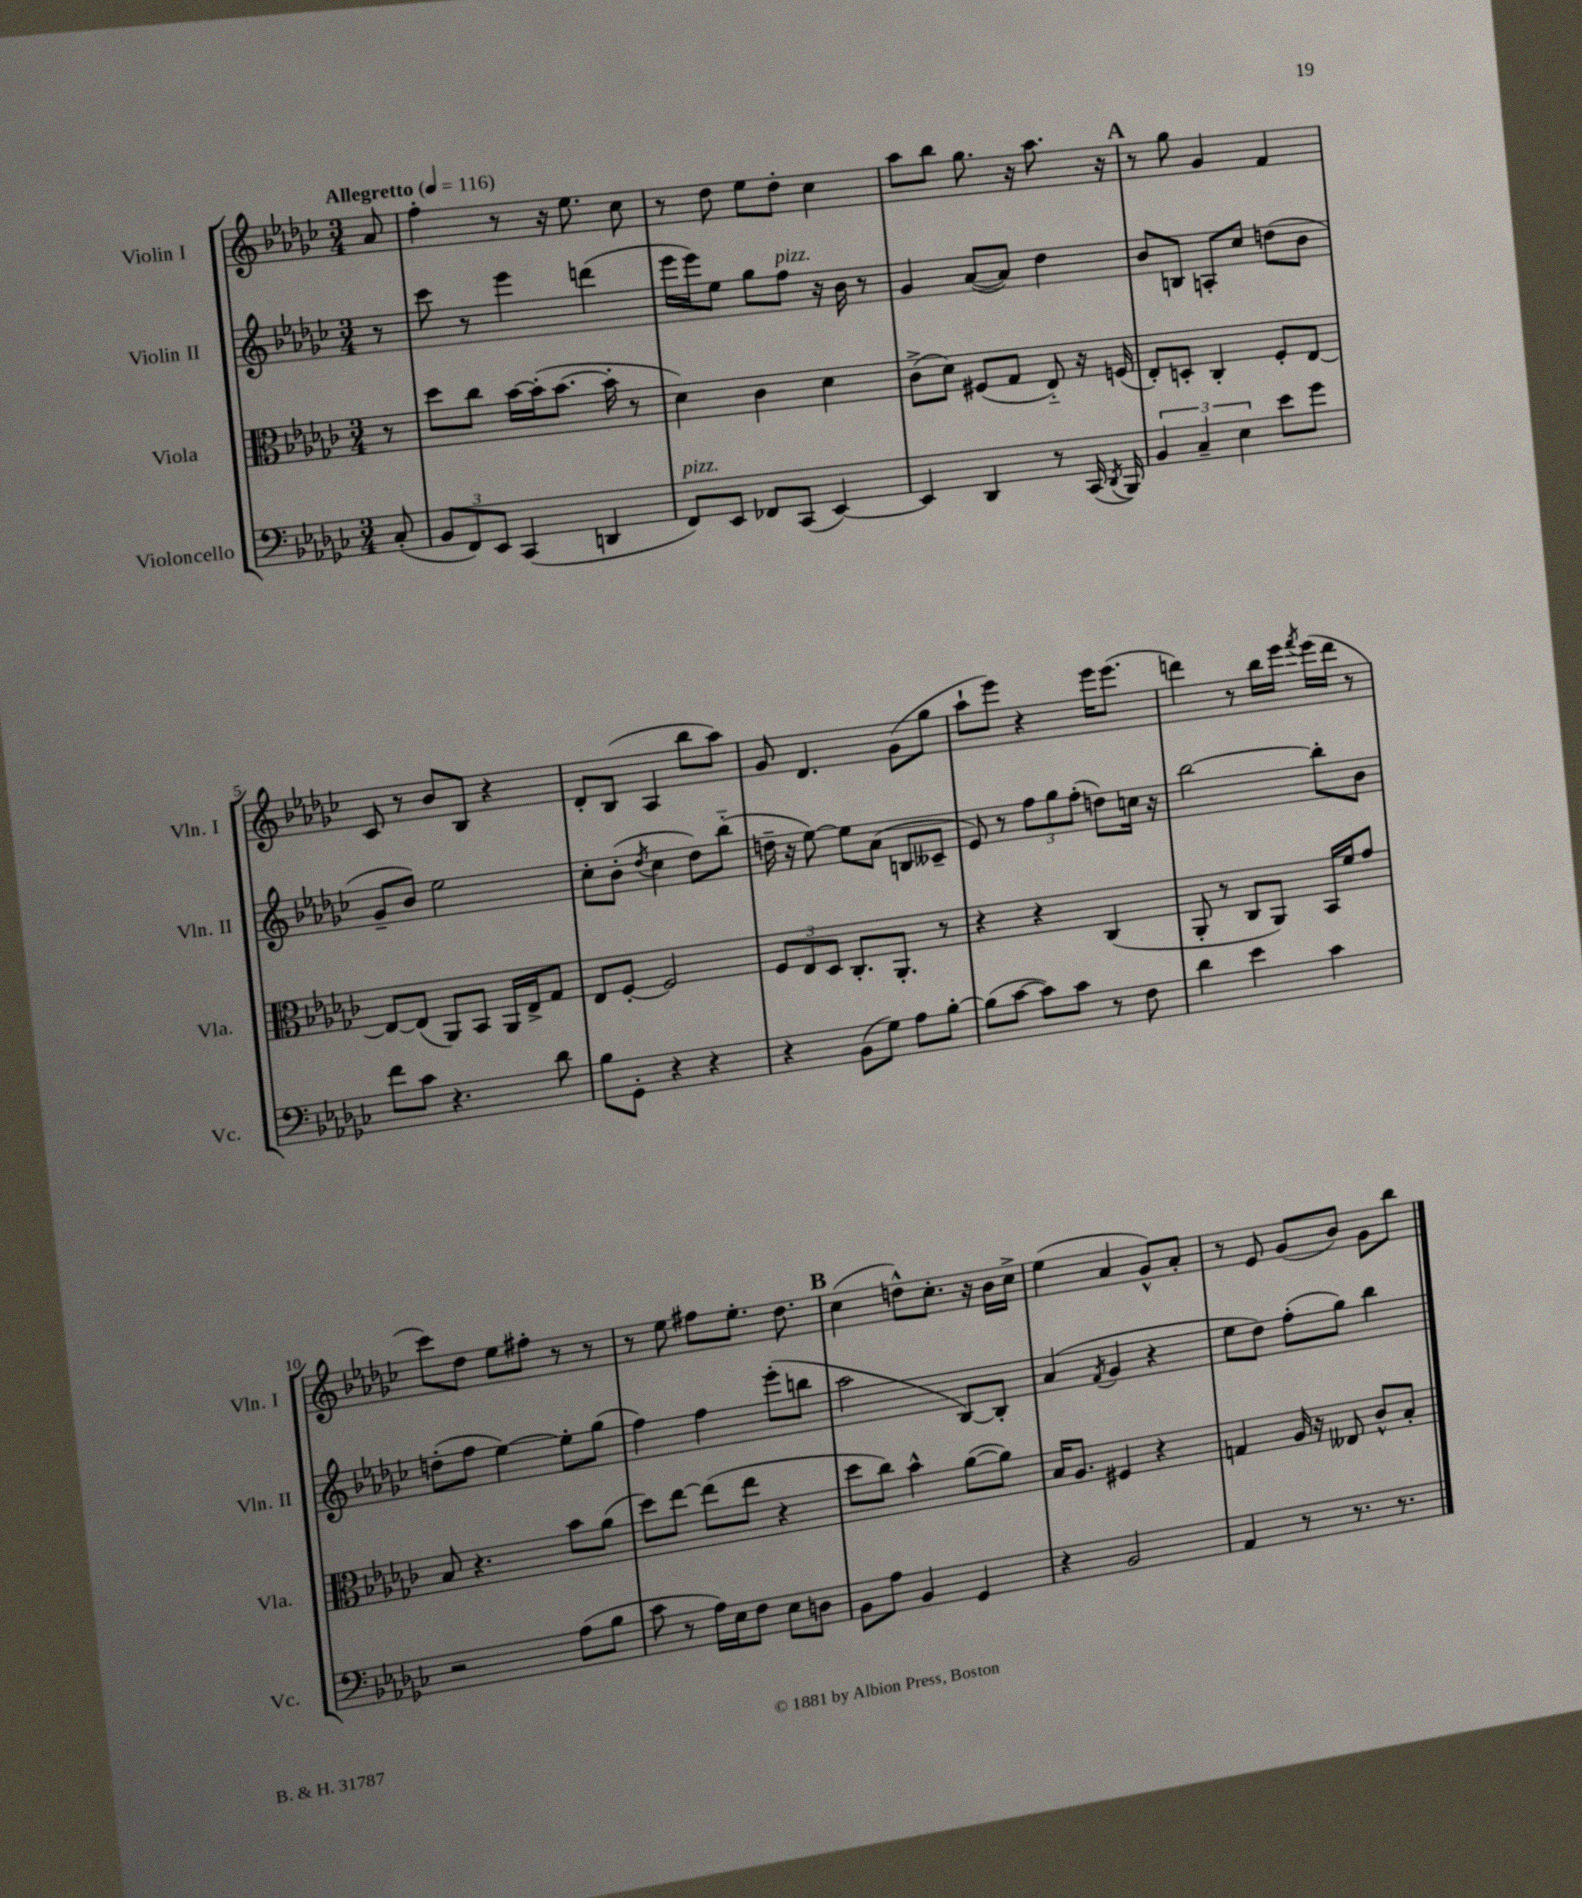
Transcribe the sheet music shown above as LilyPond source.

<<
\new StaffGroup <<
\new Staff = "s0" \with { instrumentName = "Violin I" shortInstrumentName = "Vln. I" } {
    \clef treble \key ges \major \numericTimeSignature \time 3/4 \partial 8 \tempo "Allegretto" 4 = 116
    \autoBeamOff aes'8 |
    f''4-. r8 r16 ees''8. ces''8 |
    r8 des''8 ees''8[ des''8]-. ces''4 |
    aes''8[ bes''8] ges''8. r16 aes''8. r16 |
    \mark \markup { \bold "A" } r8 ges''8 ges'4 f'4 |
    ces'8 r8 bes'8[ bes8] r4 |
    des'8[-. bes8]( aes4 bes''8[ aes''8]) |
    ges'8 des'4. ges'8[( ges''8] |
    aes''8[-! ees'''8]) r4 ees'''16[ ees'''8.]( |
    d'''4) r8 bes''16[ ees'''16] \acciaccatura { f'''8 } ees'''16[( d'''16] r8 |
    ces'''8[) des''8] ees''8[ fis''8]-. r8 r8 |
    r8 ees''8 fis''8[ ees''8.]-. des''8. |
    \mark \markup { \bold "B" } ces''4( d''8[-^) ces''8.]-. r16 bes'16[ ces''16]-> |
    ees''4( aes'4 ges'8[-^) aes'8]-. |
    r8 ees'8 ges'8[( bes'8]) ges'8[ bes''8] \bar "|." |
}
\new Staff = "s1" \with { instrumentName = "Violin II" shortInstrumentName = "Vln. II" } {
    \clef treble \key ges \major \numericTimeSignature \time 3/4 \partial 8
    \autoBeamOff r8 |
    ces'''8 r8 ees'''4 d'''4( |
    ees'''16[ ees'''16) ees''8] ges''8[ f''8]^\markup { \italic "pizz." } r16 bes'16 r8 |
    ges'4 aes'8[~( aes'8]) des''4 |
    \mark \markup { \bold "A" } bes'8[ b8] a8[-. ces''8] d''8[( bes'8] |
    ges'8[-- bes'8]) ees''2 |
    ces''8[-. bes'8]-.( \acciaccatura { des''8 } ces''4 des''8[) bes''8]-_( |
    d''16-- r16 ees''8~) ees''8[ aes'8]( b8[ ceses'8]-- |
    ees'8) r8 \tuplet 3/2 { f''8[ ges''8 f''8]-.( } d''8[) c''16] r16 |
    bes''2~ bes''8[-. bes'8] |
    d''8[-.( f''8] ees''4~) ees''8[-. ges''8]( |
    f''4) f''4 ees'''8[-.( b''8] |
    \mark \markup { \bold "B" } aes''2 bes8[~) bes8]-. |
    aes'4( \acciaccatura { f'8 } ges'4 r4 |
    ees''8[ des''8]) f''8[-.( ges''8]) bes''4 \bar "|." |
}
\new Staff = "s2" \with { instrumentName = "Viola" shortInstrumentName = "Vla." } {
    \clef alto \key ges \major \numericTimeSignature \time 3/4 \partial 8
    \autoBeamOff r8 |
    des''8[ ces''8] bes'16[~ bes'16-.( bes'8.]~ bes'16-. r8 |
    des'4) ces'4 des'4 |
    ces'8[->( des'8]) fis8[( ges8] ees8-_) r16 f16( |
    \mark \markup { \bold "A" } ees8[-.) d8]-. ces4-. f8[-. ees8]~ |
    ees8[~ ees8]( aes,8[) bes,8] aes,16[ ees16-> ges8] |
    ees8[ f8]~-. f2 |
    \tuplet 3/2 { f8[ ees8 des8] } ces8.[-. aes,8.]-. r8 |
    r4 r4 ces4( |
    aes,8-. r8 ces8[ aes,8]) bes,16[ f'16 ges'8] |
    bes8 r4. bes'8[ aes'8]( |
    des''8[) ees''8]~ ees''8[( ees''8] r4 |
    \mark \markup { \bold "B" } des''8[ ces''8]) bes'4-^ aes'8[~( aes'8]) |
    bes16[ aes8.] fis4 r4 |
    g4 aes16 r16 eeses8 ces'8[-^ bes8]-. \bar "|." |
}
\new Staff = "s3" \with { instrumentName = "Violoncello" shortInstrumentName = "Vc." } {
    \clef bass \key ges \major \numericTimeSignature \time 3/4 \partial 8
    \autoBeamOff ces8-.( |
    \tuplet 3/2 { bes,8[ f,8) ees,8] } ces,4( d,4 |
    f,8[^\markup { \italic "pizz." }) ees,8] fes,8[ ces,8]( ees,4~) |
    ees,4 des,4 r8 ces,16( \acciaccatura { des,8 } bes,,16) |
    \mark \markup { \bold "A" } \tuplet 3/2 { bes,4 ces4-- ees4 } ees'8[ ges'8] |
    f'8[ ces'8] r4. des'8 |
    bes8[ ges,8]-. r4 r4 |
    r4 bes,8[( ges8]) aes8[ bes8]~-. |
    bes8[( ces'8]~ ces'8[) ces'8] r8 f8 |
    des'4 ees'4 ces'4 |
    r2 aes8[( bes8] |
    ces'8 r8 aes16[) ees16 f8] ees8[ d8] |
    \mark \markup { \bold "B" } bes,8[ aes8] bes,4 ges,4 |
    r4 bes,2 |
    aes,4 r8 r8. r8. \bar "|." |
}
>>
>>
